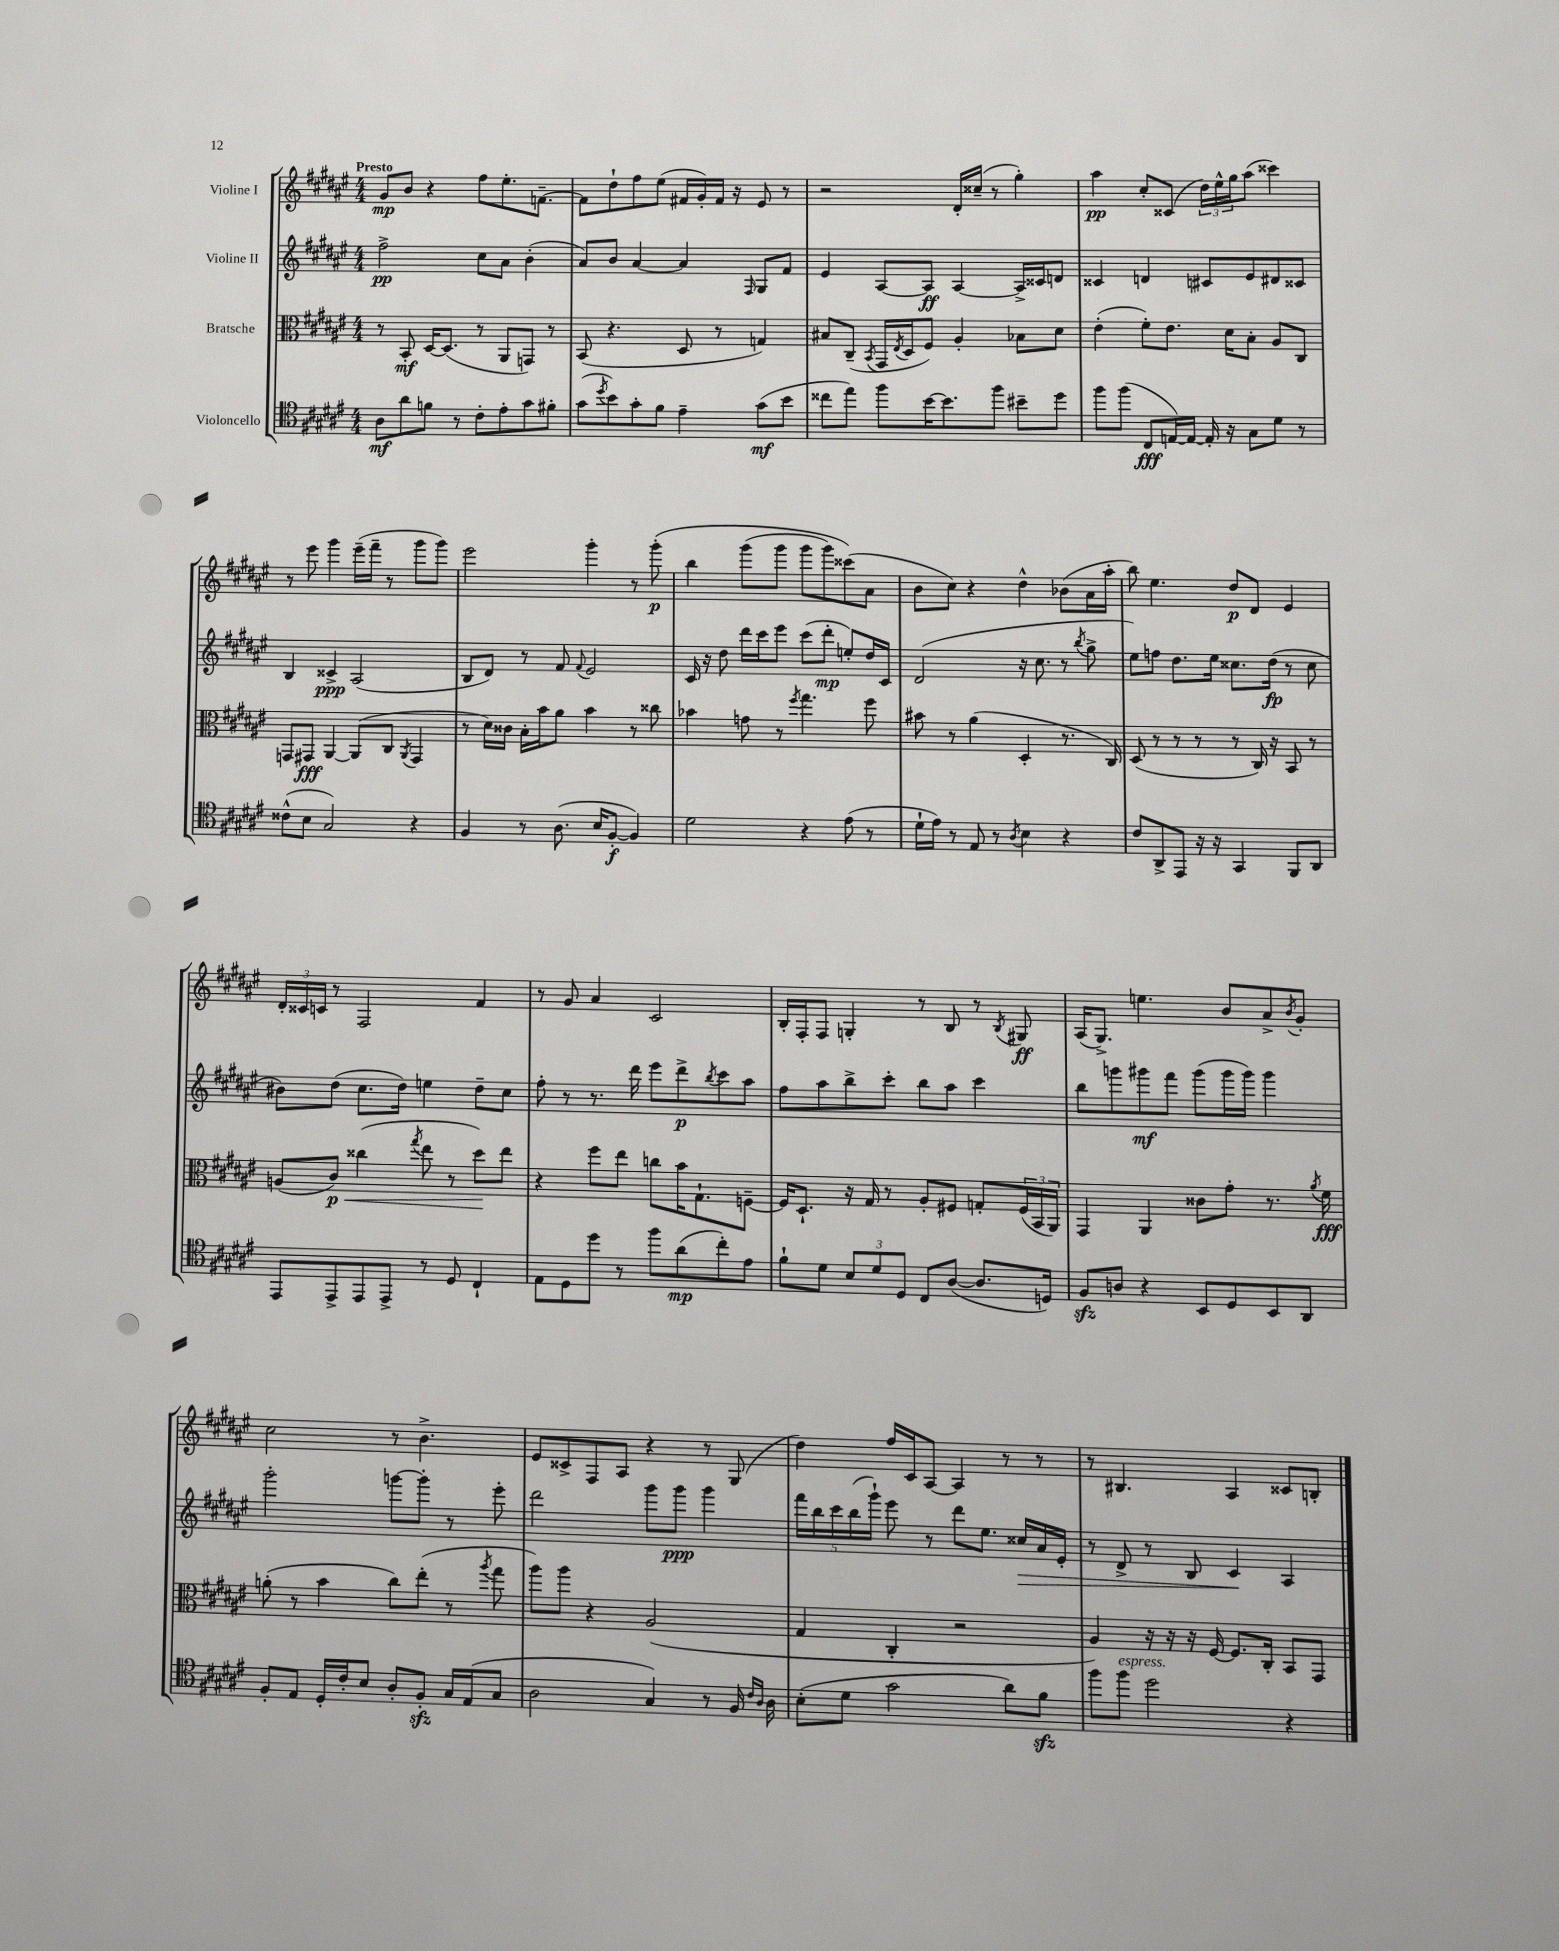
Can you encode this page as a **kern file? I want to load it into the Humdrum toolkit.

**kern	**kern	**kern	**kern
*staff4	*staff3	*staff2	*staff1
*clefC4	*clefC3	*clefG2	*clefG2
*k[f#c#g#d#a#e#]	*k[f#c#g#d#a#e#]	*k[f#c#g#d#a#e#]	*k[f#c#g#d#a#e#]
*M4/4	*M4/4	*M4/4	*M4/4
8A#	8r	2ff#^	8g#
8a#	8BB'	.	8b
8f	[16D#	.	4r
.	(8.D#]	.	.
8r	.	.	.
8c#'	8r	8cc#	8ff#
8e#'	8AA#	8a#	8.ee#'
8g#	8GG)	(4b'	.
.	.	.	[8.f~
8f#'	8r	.	.
=	=	=	=
(8g#	(8BB	8a#)	8f]
8qdd#	.	.	.
8b)	4.r	8b	8dd#`
8g#'	.	[4a#	8ff#
8f#	.	.	(8ee#
4e#~	8D#	4a#]	16f#
.	.	.	16g#')
.	8r	.	16f#
.	.	.	16r
.	.	16qqF#	.
(8g#	4G)	8G#	8e#
8b	.	8f#	8r
=	=	=	=
8cc##	8B#	4e#	2r
8ee#)	(8C#~	.	.
.	8qBB	.	.
8ff#	16GG#	[8A#	.
.	8qE#	.	.
.	16D#	.	.
[16b	8F#)	8A#]	.
8.b]	.	.	.
.	4A#'	[4A#	16d#'
.	.	.	(16cc##~
8ff#	.	.	8r
8b#~	8B-	16A#^]	4gg#')
.	.	16c##	.
8dd#	8d#	8d	.
=	=	=	=
8ff#	(4e#'	4c##	4aa#
(8ff#	.	.	.
8C#	8f#')	4d	8cc#'
[16E)	8.e#	.	(8c##
16E_	.	.	.
16E']	.	8c#	24dd#)
.	.	.	24ee#^^
16r	16d#	.	.
.	.	.	24gg#
8G#	8B'	8e#	(8aa#
8d#	8A#	8d#	4ccc##)
8r	8C#	8c##	.
=	=	=	=
(8c##^^	8GG	4B	8r
8B	8GG#	.	8eee#
2G#)	[4AA#	4c##^	4ggg#
.	(8AA#]	(2A#	(16eee#~
.	.	.	16fff#~
.	8C#	.	8r
.	8qAA#	.	.
4r	4GG#	.	8ggg#
.	.	.	8ggg#)
=	=	=	=
4F#	8r	8B	2eee#
.	16d#)	8d#)	.
.	16c##	.	.
8r	16B'	8r	.
.	16b	.	.
(8.A#	8a#	8f#	.
.	.	8qqf#	.
.	4b	2e#	4ggg#'
16B	.	.	.
[8F#'	.	.	.
4F#])	8r	.	8r
.	8cc##	.	&(8ggg#'
=	=	=	=
2d#	4b-	16c#	4bb
.	.	16r	.
.	.	8dd#	.
.	8g	16ddd#	(8ggg#
.	.	16ccc#	.
.	8r	8eee#	8ggg#
.	8qff#	.	.
4r	4.gg#	(8ccc#	8ggg#
.	.	8ddd#'	8ggg#)
(8e#	.	8ee')	(8ccc##&)
8r	8ff#	16dd#	8a#
.	.	16c#	.
=	=	=	=
16d#`	8b#	(2d#	8b
16e#)	.	.	.
8r	8r	.	8cc#)
8E#	(4a#	.	4r
8r	.	.	.
8qA#	.	.	.
4B	4D#'	16r	4dd#^^
.	.	8.cc#	.
4r	8.r	8r	(8b-
.	.	8qbb	.
.	.	8gg#^	16a#
.	16C#)	.	16aa#'
=	=	=	=
8c#	(8D#	8ee#)	8bb)
8AA#^	8r	8ff	4.ee#
8EE#	8r	8.dd#	.
16r	8r	.	.
16r	.	16ee#	.
4GG#	8r	8.cc##	8dd#
.	16C#)	.	8d#
.	16r	(16dd#	.
8FF#	8BB	8r	4e#
8AA#	8r	8cc##	.
=	=	=	=
8EE#	(8A	8b#)	24d#'
.	.	.	24c##
.	.	.	24c
8EE#^	8c#)	(8dd#	8r
8EE#	(4cc##	8.cc#	2F#
8EE#^	.	.	.
.	.	16dd#)	.
.	8qgg#	.	.
8r	8ee#	4ee	.
8D#	8r	.	.
4C#`	8dd#)	8dd#~	4f#
.	8ee#	8cc#	.
=	=	=	=
8E#	4r	8ff#'	8r
8D#	.	8r	8g#
8dd#	8ff#	8.r	4a#
8r	8ee#	.	.
.	.	16ddd#	.
8ff#	8cc	8eee#	2c#
(8a#	16b	8ddd#^	.
.	8.G#`	.	.
.	.	8qbb	.
8cc#')	.	8ccc#	.
8e#	[8F~	8aa#	.
=	=	=	=
8f#`	16F]	8ff#	16B'
.	8.D#`	.	16F#'
8d#	.	8aa#	8F#
12B	16r	8bb^	4G'
.	16G#	.	.
12d#	.	.	.
.	8r	8ccc#'	.
12D#	.	.	.
8C#	8A#'	8bb	8r
([8A#	8F#	8aa#	8B
8.A#]	8G'	4ccc#	8r
.	.	.	8qB
.	(24F#	.	8G#
.	24BB	.	.
16D)	.	.	.
.	24AA#)	.	.
=	=	=	=
8F#	4GG#	8bb	(16A#
.	.	.	8.G#^)
8A	.	8ggg	.
4r	4AA#	8ggg#	4.ee
.	.	8fff#	.
8BB	8c##	(8ggg#	.
8D#	8g#'	16ggg#	8b
.	.	16ggg#)	.
8BB	8.r	4ggg#	8a#^
.	.	.	8qb
8AA#	.	.	8g#'
.	8qa#	.	.
.	16f#	.	.
=	=	=	=
8F#'	(8a'	2ggg#'	2cc#
8E#	8r	.	.
16D#'	4b	.	.
16c#'	.	.	.
8B	.	.	.
8A#'	8cc#)	[8ggg	8r
8F#'	(8ee#'	8ggg']	4.b^
16G#	8r	8r	.
(16E#	.	.	.
.	8qaa#	.	.
8G#	8gg#	8eee#'	.
=	=	=	=
2A#	8aa#)	2ddd#	8e#
.	8aa#	.	8c##^
.	4r	.	8F#
.	.	.	8A#
4G#)	(2A#	8ggg#	4r
.	.	8ggg#	.
8r	.	4ggg#	8r
16F#	.	.	(8G#
16qqc#	.	.	.
16qqA#	.	.	.
16A#	.	.	.
=	=	=	=
(8B'	4G#	20fff#	4dd#)
.	.	20bb	.
.	.	20ccc#	.
8d#	.	.	.
.	.	(20bb	.
.	.	20ggg#`)	.
2g#	4C#'	8eee#	16ff#
.	.	.	16c#
.	.	8r	[8A#
.	2r	8ddd#	4A#]
.	.	8.ee#	.
8a#)	.	.	8r
.	.	16cc##	.
8f#	.	16a#	8r
.	.	16e#'	.
=	=	=	=
8ff#	4A#)	8r	8r
8ff#	.	8d#^	4.B#
2dd#	16r	8r	.
.	16r	.	.
.	16r	8B	.
.	[16F#	.	.
.	8.F#]	4c#	4A#
.	16C#'	.	.
4r	8BB	4A#	8c##
.	8GG#	.	8B'
==	==	==	==
*-	*-	*-	*-
